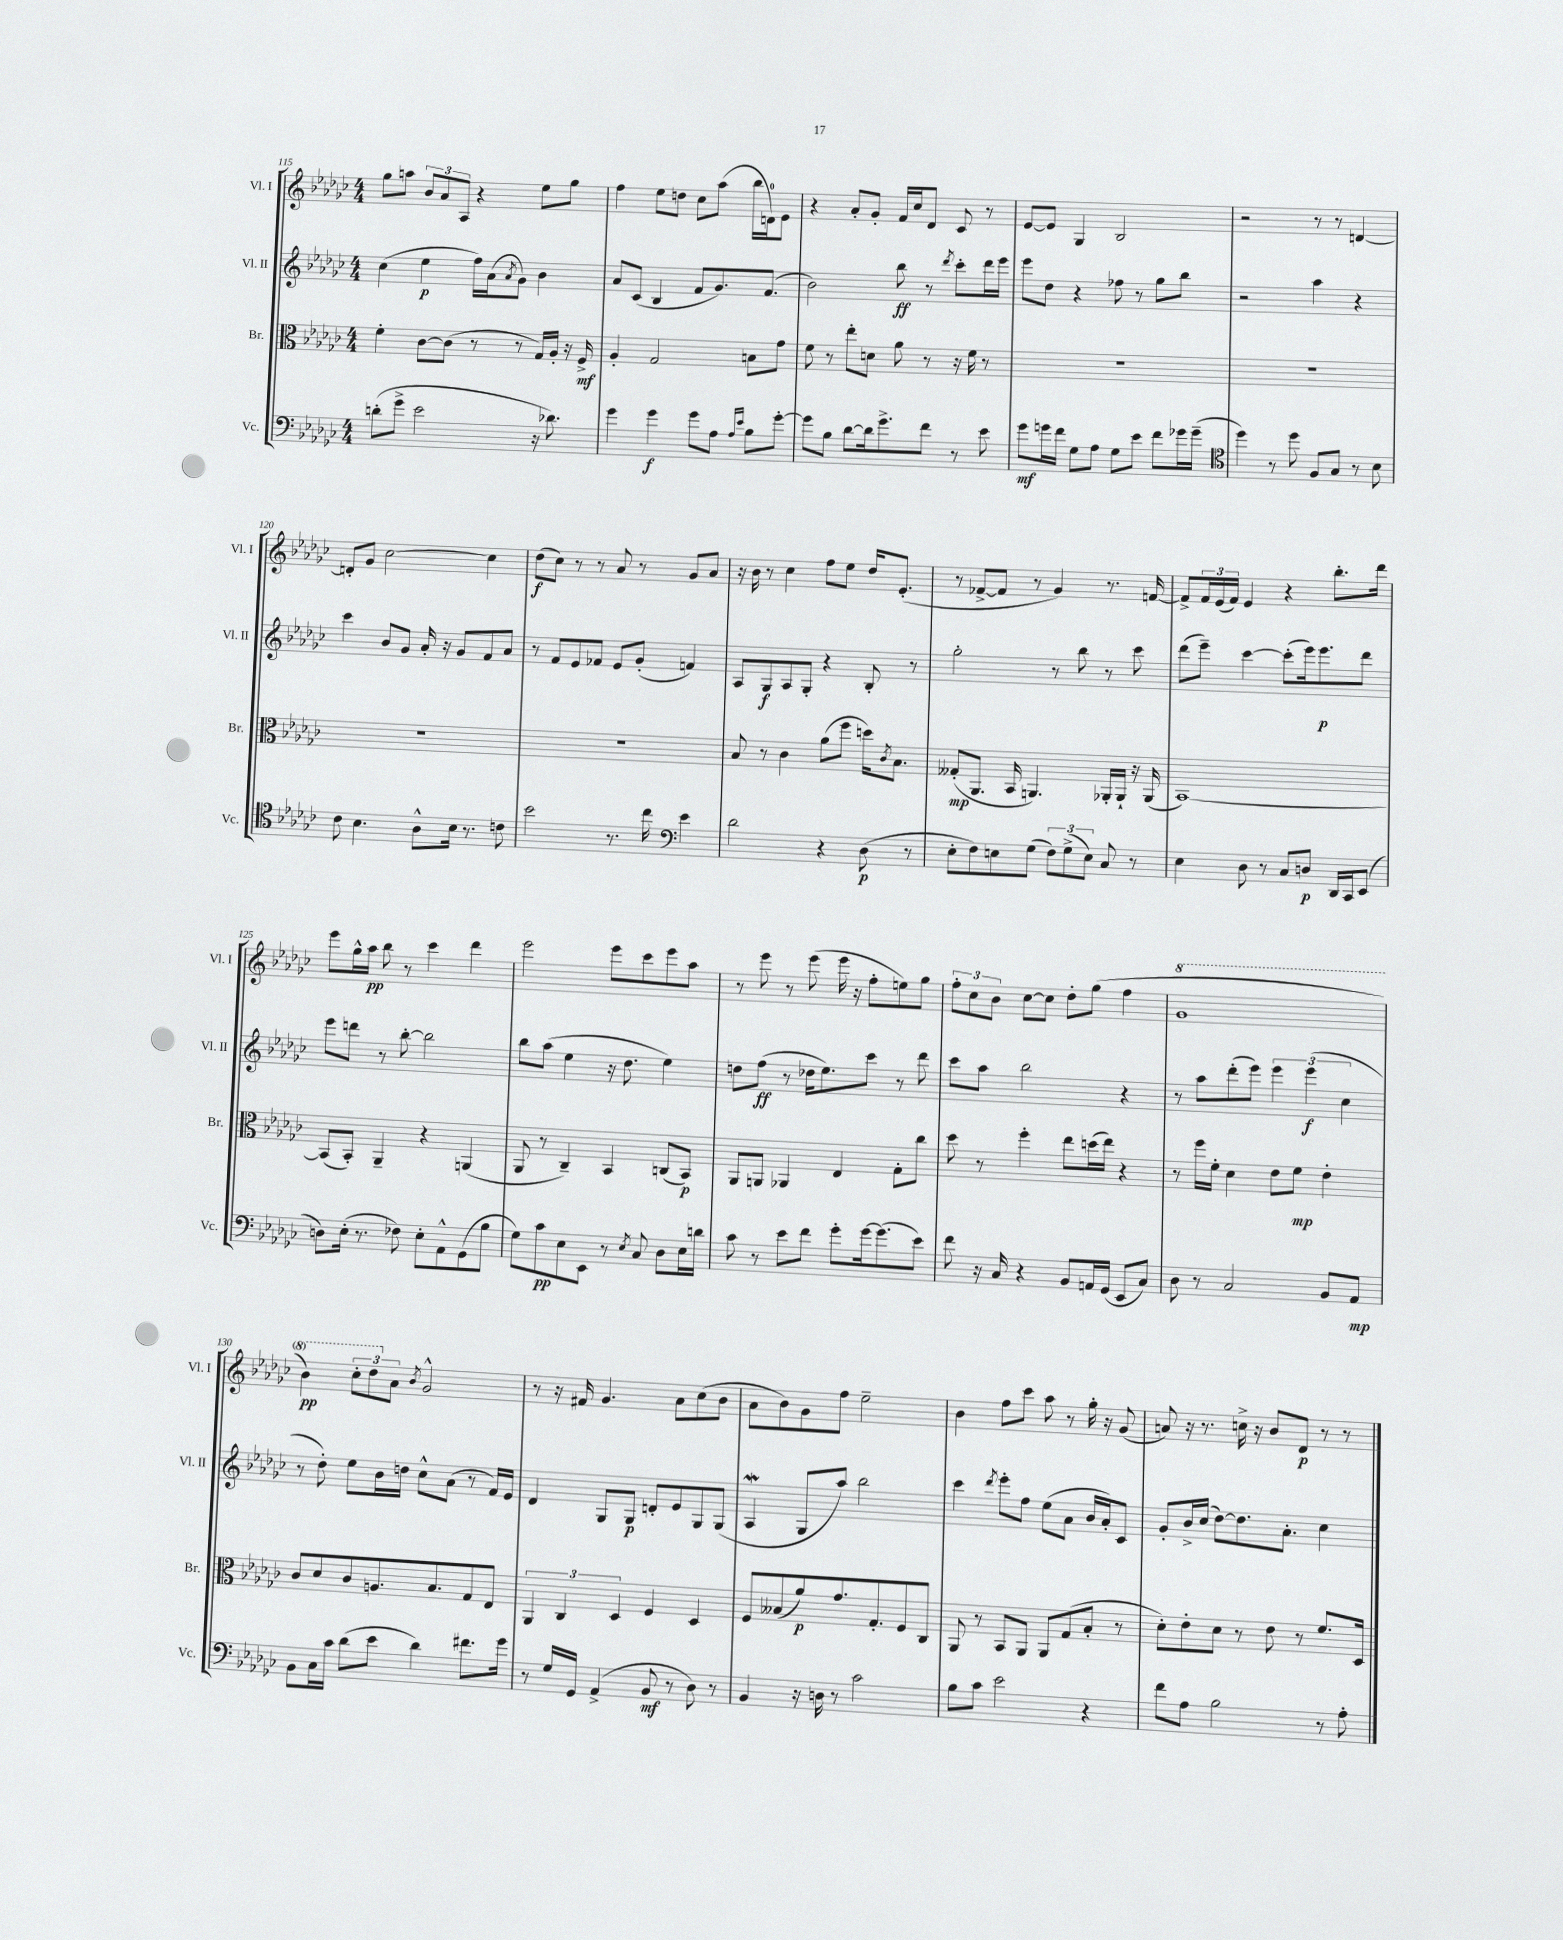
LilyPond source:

<<
\new StaffGroup <<
\new Staff = "s0" \with { instrumentName = "Vl. I" shortInstrumentName = "Vl. I" } {
    \clef treble \key ges \major \numericTimeSignature \time 4/4
    ges''8 a''8 \tuplet 3/2 { bes'8 aes'8 aes8 } r4 ees''8 ges''8 |
    f''4 ees''8 d''8 ces''8 aes''8( bes''16 d'16-0) ees'8 |
    r4 aes'8-. ges'8-. f'16 ces''16 des'8 ces'8 r8 |
    ees'8~ ees'8 ges4 bes2 |
    r2 r8 r8 d'4~ |
    d'8-. ges'8 ces''2~ ces''4 |
    des''8\f( ces''8) r8 r8 aes'8 r8 ges'8 aes'8 |
    r16 bes'16 r8 ces''4 f''8 ees''8 des''16 ees'8.-.( |
    r8 fes'8~-> fes'8 r8 ges'4) r8. f'16~ |
    f'8-> \tuplet 3/2 { f'16 ees'16( f'16) } ees'4 r4 bes''8.-. des'''16 |
    ees'''8 ges''16-^ aes''16\pp bes''8 r8 ces'''4 des'''4 |
    ees'''2 ees'''8 ces'''8 ees'''8 aes''8 |
    r8 ees'''8 r8 ees'''8( ees'''16 r16 f''8-. e''8) ges''8 |
    \tuplet 3/2 { f''8-. ces''8 bes'8 } ces''8~ ces''8 des''8-. ges''8( f''4 |
    \ottava #1 ges''1 |
    bes''4\pp) \tuplet 3/2 { ces'''8-. des'''8 \ottava #0 aes'8 } \acciaccatura { bes'8 } ges'2-^ |
    r8 r16 fis'16 ges'4. aes'8 ces''8( bes'8 |
    aes'8 bes'8) ges'8 f''8 ees''2-- |
    bes'4 f''8 ces'''8 aes''8 r8 ges''16-. r16 ges'8( |
    a'8) r16 r8. c''16-> r16 bes'8 des'8\p r8 r8 \bar "|." |
}
\new Staff = "s1" \with { instrumentName = "Vl. II" shortInstrumentName = "Vl. II" } {
    \clef treble \key ges \major \numericTimeSignature \time 4/4
    ces''4( ees''4\p f''16) aes'16( \acciaccatura { aes'8 } ges'8) bes'4 |
    aes'8 ces'8( bes4 f'8 ges'8.) f'8.( |
    bes'2) bes''8\ff r8 \acciaccatura { des'''8 } ces'''8-. des'''16 ees'''16 |
    ees'''8 des''8 r4 fes''8 r8 ges''8 bes''8 |
    r2 aes''4 r4 |
    ces'''4 bes'8 ges'8 aes'16-. r16 ges'8 f'8 aes'8 |
    r8 f'8 ees'8 fes'8 ees'8 ges'8-.( f'4) |
    aes8 ges8\f aes8 ges8-. r4 bes8-. r8 |
    ges''2-. r8 bes''8 r8 ces'''8 |
    des'''8( ees'''8--) ces'''4~ ces'''8-.( ees'''16) ees'''8.\p des'''8 |
    ees'''8 d'''8 r8 bes''8~-. bes''2 |
    bes''8 aes''8( ees''4 r16 des''8. ees''4) |
    d''8 f''8\ff( r8 des''16 ees''8.) ces'''8 r8 des'''8 |
    ces'''8 aes''8 bes''2 r4 |
    r8 aes''8 des'''8-.( ees'''8) \tuplet 3/2 { ees'''4 ees'''4\f( ces''4 } |
    r8 des''8-.) ees''8 bes'16 d''16 ces''8-^ aes'8( r8 f'16) ees'16 |
    des'4 ges8 ges8\p d'8-. ees'8 ges8 ges8( |
    aes4\mordent ges8 aes''8) bes''2 |
    ces'''4 \acciaccatura { des'''8 } ees'''8-. f''8 ees''8( aes'8 bes'16 aes'16-.) ces'8 |
    ges'8-. bes'16-> ces''16( des''8~) des''8. aes'8.-. ces''4 \bar "|." |
}
\new Staff = "s2" \with { instrumentName = "Br." shortInstrumentName = "Br." } {
    \clef alto \key ges \major \numericTimeSignature \time 4/4
    f'4-. ces'8~ ces'8( r8 r8 ges16) aes16-. r16 f16->\mf |
    aes4-. ges2 b8 ges'8 |
    f'8 r8 ees''8-. d'8 aes'8 r8 r16 f'16 r8 |
    R1 |
    R1 |
    R1 |
    R1 |
    bes8 r8 ces'4 aes'8( f''8 d''16) \acciaccatura { ces'8 } bes8. |
    geses8-.\mp( aes,8. bes,16 a,4.) aes,16-. aes,16-! r16 aes,16( |
    bes,1~) |
    bes,8( bes,8-.) aes,4-- r4 a,4( |
    aes,8 r8 ces4--) bes,4 c8( bes,8\p) |
    aes,8 a,8 aes,4 ees4 ges8-. ces''8 |
    des''8 r8 f''4-. ees''8 d''16( ees''16) r4 |
    r8 f''16 f'16-. des'4 ees'8 f'8\mp ees'4-. |
    ces'8 des'8 ces'8 a8. bes8. ges8 ees8 |
    \tuplet 3/2 { aes,4 ces4 des4 } f4 des4 |
    f8 beses8( aes'8\p) ges'8. ges8.-. f8 ces8 |
    aes,8 r8 bes,8 aes,8 aes,8 ges8( bes8-. r8 |
    des'8-.) ees'8-. des'8 r8 ees'8 r8 f'8. des16 \bar "|." |
}
\new Staff = "s3" \with { instrumentName = "Vc." shortInstrumentName = "Vc." } {
    \clef bass \key ges \major \numericTimeSignature \time 4/4
    d'8-.( ges'8-> ees'2 r16 des'8.) |
    ges'4 ges'4\f ges'8 aes8 \grace { aes16 ees'16 } bes8 ges'8~-. |
    ges'8 bes8 des'8~ des'16 ges'8.-> f'8 r8 ees'8 |
    ges'8\mf g'16 f'16 ges8 aes8 ges8 ees'8 f'8 ges'16 ges'16--( |
    \clef tenor des''4) r8 des''8 f8 ges8 r8 bes8 |
    ces'8 bes4. aes8-^ bes16 r8. c'8 |
    bes'2 r8. ces''16 \clef bass ees'4 |
    des'2 r4 des8\p( r8 |
    ees8-. f8) e8 ges8( \tuplet 3/2 { f8) ges8->( e8) } ces8 r8 |
    ees4 des8 r8 ces8 d8\p des,16 ces,16 ees,8( |
    d8) ees16-.( r8. fes8) ees8-. aes,8-^ ges,8( bes8 |
    ges8) ces'8\pp ees8 ees,8 r8 \acciaccatura { ees8 } ces8 des8 ees16 d'16 |
    ces'8 r8 ees'8 f'8 ges'8-. ges'16~ ges'8.( ees'8) |
    f'8 r16 ces16 r4 bes,8 a,16 ges,16( ees,8 ces8) |
    des8 r8 ces2 bes,8 aes,8\mp |
    bes,8 ces16 ces'16 des'8( ees'8 des'4) fis'8. ges'16 |
    r8 ges16 ges,16 aes,4->( bes,8\mf r8 des8) r8 |
    bes,4 r16 d16 r8 ces'2 |
    bes8 ces'8 ees'2 r4 |
    f'8 aes8 bes2 r8 aes8-. \bar "|." |
}
>>
>>
\layout { \context { \Score currentBarNumber = #115 } }
